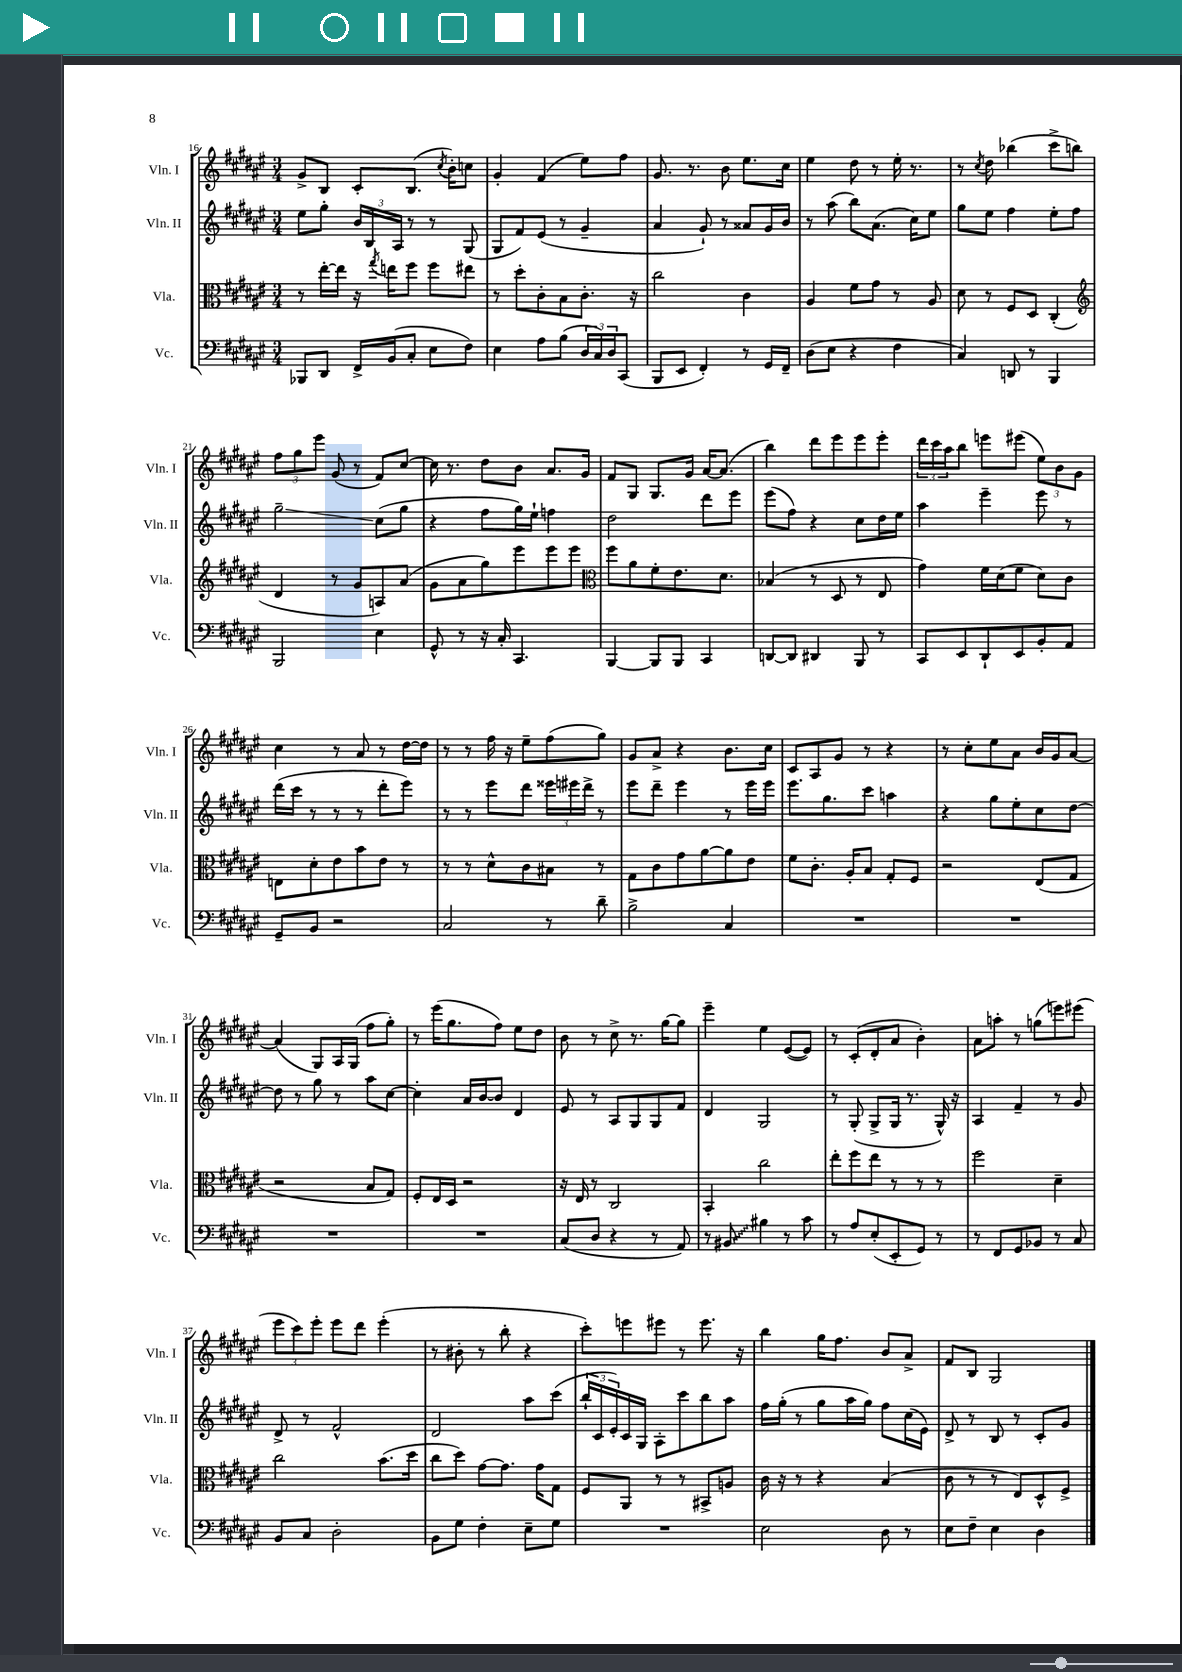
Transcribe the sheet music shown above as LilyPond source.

<<
\new StaffGroup <<
\new Staff = "s0" \with { instrumentName = "Vln. I" shortInstrumentName = "Vln. I" } {
    \clef treble \key fis \major \numericTimeSignature \time 3/4
    gis'8-> b8 cis'8-. b8.( \acciaccatura { cis''8 } b'16-.) c''8 |
    gis'4-. fis'4( eis''8) fis''8 |
    gis'8. r8. b'8 eis''8. cis''16 |
    eis''4 dis''8 r8 eis''16-. r8. |
    r8 \acciaccatura { cis''8 } dis''8 bes''4( cis'''8-> b''8) |
    \tuplet 3/2 { fis''8 gis''8 eis'''8 } gis'8( r8 fis'8) cis''8~ |
    cis''16 r8. dis''8 b'8 ais'8. gis'16 |
    fis'8 gis8 gis8. gis'16 ais'16~ ais'8.( |
    b''4) dis'''8 eis'''8 eis'''8 eis'''8-. |
    \tuplet 3/2 { dis'''16 cis'''16 ais''16 } b''8 e'''8 eis'''8( \tuplet 3/2 { eis''8) b'8 gis'8 } |
    cis''4 r8 ais'8 r8 dis''16~ dis''16 |
    r8 r8 fis''16 r16 eis''8-- fis''8( gis''8) |
    gis'8 ais'8-> r4 b'8. cis''16 |
    cis'8 ais8 gis'8 r8 r4 |
    r8 cis''8-. eis''8 ais'8 b'16 gis'16 ais'8~ |
    ais'4( gis8) ais16 gis16( fis''8 gis''8-.) |
    r8 eis'''16( gis''8. fis''8) eis''8 dis''8 |
    b'8 r8 cis''8-> r8. gis''16~ gis''8 |
    eis'''4-- eis''4 eis'8~( eis'8) |
    r8 cis'8-.( dis'8-. ais'8 b'4-.) |
    ais'8 a''8-. r8 g''8( e'''8) eis'''8( |
    \tuplet 3/2 { eis'''8 cis'''8) eis'''8-. } eis'''8 dis'''8 eis'''4-.( |
    r8 bis'8-. r8 b''8-. r4 |
    cis'''8-.) e'''8 eis'''8 r8 eis'''8. r16 |
    b''4 gis''16 fis''8. b'8 ais'8-> |
    fis'8 b8 gis2 \bar "|." |
}
\new Staff = "s1" \with { instrumentName = "Vln. II" shortInstrumentName = "Vln. II" } {
    \clef treble \key fis \major \numericTimeSignature \time 3/4
    eis''8 gis''8-. \tuplet 3/2 { b'16 b16 ais16 } r8 r8 gis8( |
    gis8 fis'8) eis'8( r8 gis'4-- |
    ais'4 gis'8-!) r8 aisis'8 gis'16 b'16 |
    r8 ais''8( b''8) ais'8.( cis''16) eis''8 |
    gis''8 eis''8 fis''4 eis''8-. fis''8 |
    gis''2--\glissando cis''8( gis''8 |
    r4 fis''8 gis''16) eis''16-! f''4 |
    dis''2 dis'''8 eis'''8 |
    eis'''8( fis''8) r4 cis''8 dis''16 eis''16 |
    ais''4 eis'''4-- eis'''8 r8 |
    dis'''16( cis'''16 r8 r8 r8 dis'''8-. eis'''8) |
    r8 r8 eis'''8 dis'''8 \tuplet 3/2 { eisis'''16 eis'''16 dis'''16-> } r8 |
    eis'''8 dis'''8-- eis'''4 r8 eis'''16 eis'''16 |
    eis'''8. gis''8. cis'''8 a''4 |
    r4 gis''8 eis''8-. cis''8 dis''8~ |
    dis''8 r8 gis''8 r8 ais''8 cis''8~ |
    cis''4-. ais'16 b'16~ b'8 dis'4 |
    eis'8 r8 ais8 gis8 gis8 fis'8 |
    dis'4 gis2 |
    r8 gis8-.( gis8-> gis16 r8. gis16-^) r16 |
    ais4 fis'4-- r8 gis'8 |
    dis'8-> r8 fis'2-^ |
    dis'2 ais''8 cis'''8( |
    \tuplet 3/2 { b''16-! cis'16 eis'16-.) } cis'16 gis16 ais8-. cis'''8 b''8 ais''8 |
    fis''16 gis''16-.( r8 gis''8 ais''16 gis''16) fis''8 cis''16( eis'16) |
    dis'8-> r8 b8 r8 cis'8-. gis'8 \bar "|." |
}
\new Staff = "s2" \with { instrumentName = "Vla." shortInstrumentName = "Vla." } {
    \clef alto \key fis \major \numericTimeSignature \time 3/4
    r8 eis''16~-. eis''16 r16 \acciaccatura { gis''8 } e''16 fis''8 fis''8 eis''8 |
    r8 dis''8-. cis'8-. b8 cis'8.-. r16 |
    cis''2 cis'4 |
    ais4 fis'8 gis'8 r8 ais8 |
    dis'8 r8 fis8 dis8 cis4-.( |
    \clef treble dis'4 r8 gis'8 a8) ais'8( |
    gis'8 ais'8 gis''8) eis'''8 eis'''8 eis'''8 |
    \clef alto fis''8 ais'8 fis'8-. eis'8. dis'8. |
    bes4( r8 dis8 r8 eis8 |
    gis'4) fis'16 dis'16( fis'8 dis'8) cis'8 |
    e8 dis'8-. eis'8 b'8 eis'8 r8 |
    r8 r8 dis'8-^ cis'8 bis8 r8 |
    gis8 cis'8 gis'8 ais'8~ ais'8 eis'8 |
    fis'8 cis'8.-. ais16-. b8 gis8-. fis8 |
    r2 eis8( gis8 |
    r2 b8 gis8) |
    fis8-. eis16 dis16 r2 |
    r16 eis16 r8 cis2 |
    b,4-. cis''2 |
    eis''8-. fis''8 eis''8 r8 r8 r8 |
    fis''2 dis'4-- |
    cis''2 b'8.( dis''16 |
    cis''8 dis''8) gis'8~ gis'8. gis'16 gis8 |
    fis8 ais,8 r8 r8 bis,8-> a8 |
    cis'16 r16 r8 r4 b4( |
    cis'8 r8 r8 eis8) dis8-^ fis8-> \bar "|." |
}
\new Staff = "s3" \with { instrumentName = "Vc." shortInstrumentName = "Vc." } {
    \clef bass \key fis \major \numericTimeSignature \time 3/4
    bes,,8 dis,8 fis,16-> b,16( cis8-. eis8 fis8) |
    eis4 ais8 b8( \tuplet 3/2 { dis16 cis16) dis16 } cis,8( |
    b,,8 eis,8 fis,4-.) r8 gis,16 fis,16-- |
    dis8( eis8 r4 fis4 |
    cis4) d,8 r8 b,,4 |
    b,,2 eis4 |
    gis,8-^ r8 r16 cis16-. cis,4. |
    b,,4~ b,,8 b,,8 cis,4 |
    d,8~ d,8 dis,4 b,,8 r8 |
    cis,8 eis,8 dis,8-! eis,8 b,8-. ais,8 |
    gis,8-- b,8 r2 |
    cis2 r8 dis'8-- |
    b2-> cis4 |
    R2. |
    R2. |
    R2. |
    R2. |
    cis8( dis8 r4 r8 ais,8) |
    r8 \once \override Glissando.style = #'zigzag bis,8\glissando bis4 r8 cis'8 |
    r8 ais8 eis8-.( eis,8-. gis,8) r8 |
    r8 fis,8 gis,8 bes,8 r8 cis8 |
    b,8 cis8 dis2-. |
    b,8 gis8 fis4-. eis8-- gis8 |
    R2. |
    eis2 dis8 r8 |
    eis8 fis8-- eis4 dis4 \bar "|." |
}
>>
>>
\layout { \context { \Score currentBarNumber = #16 } }
